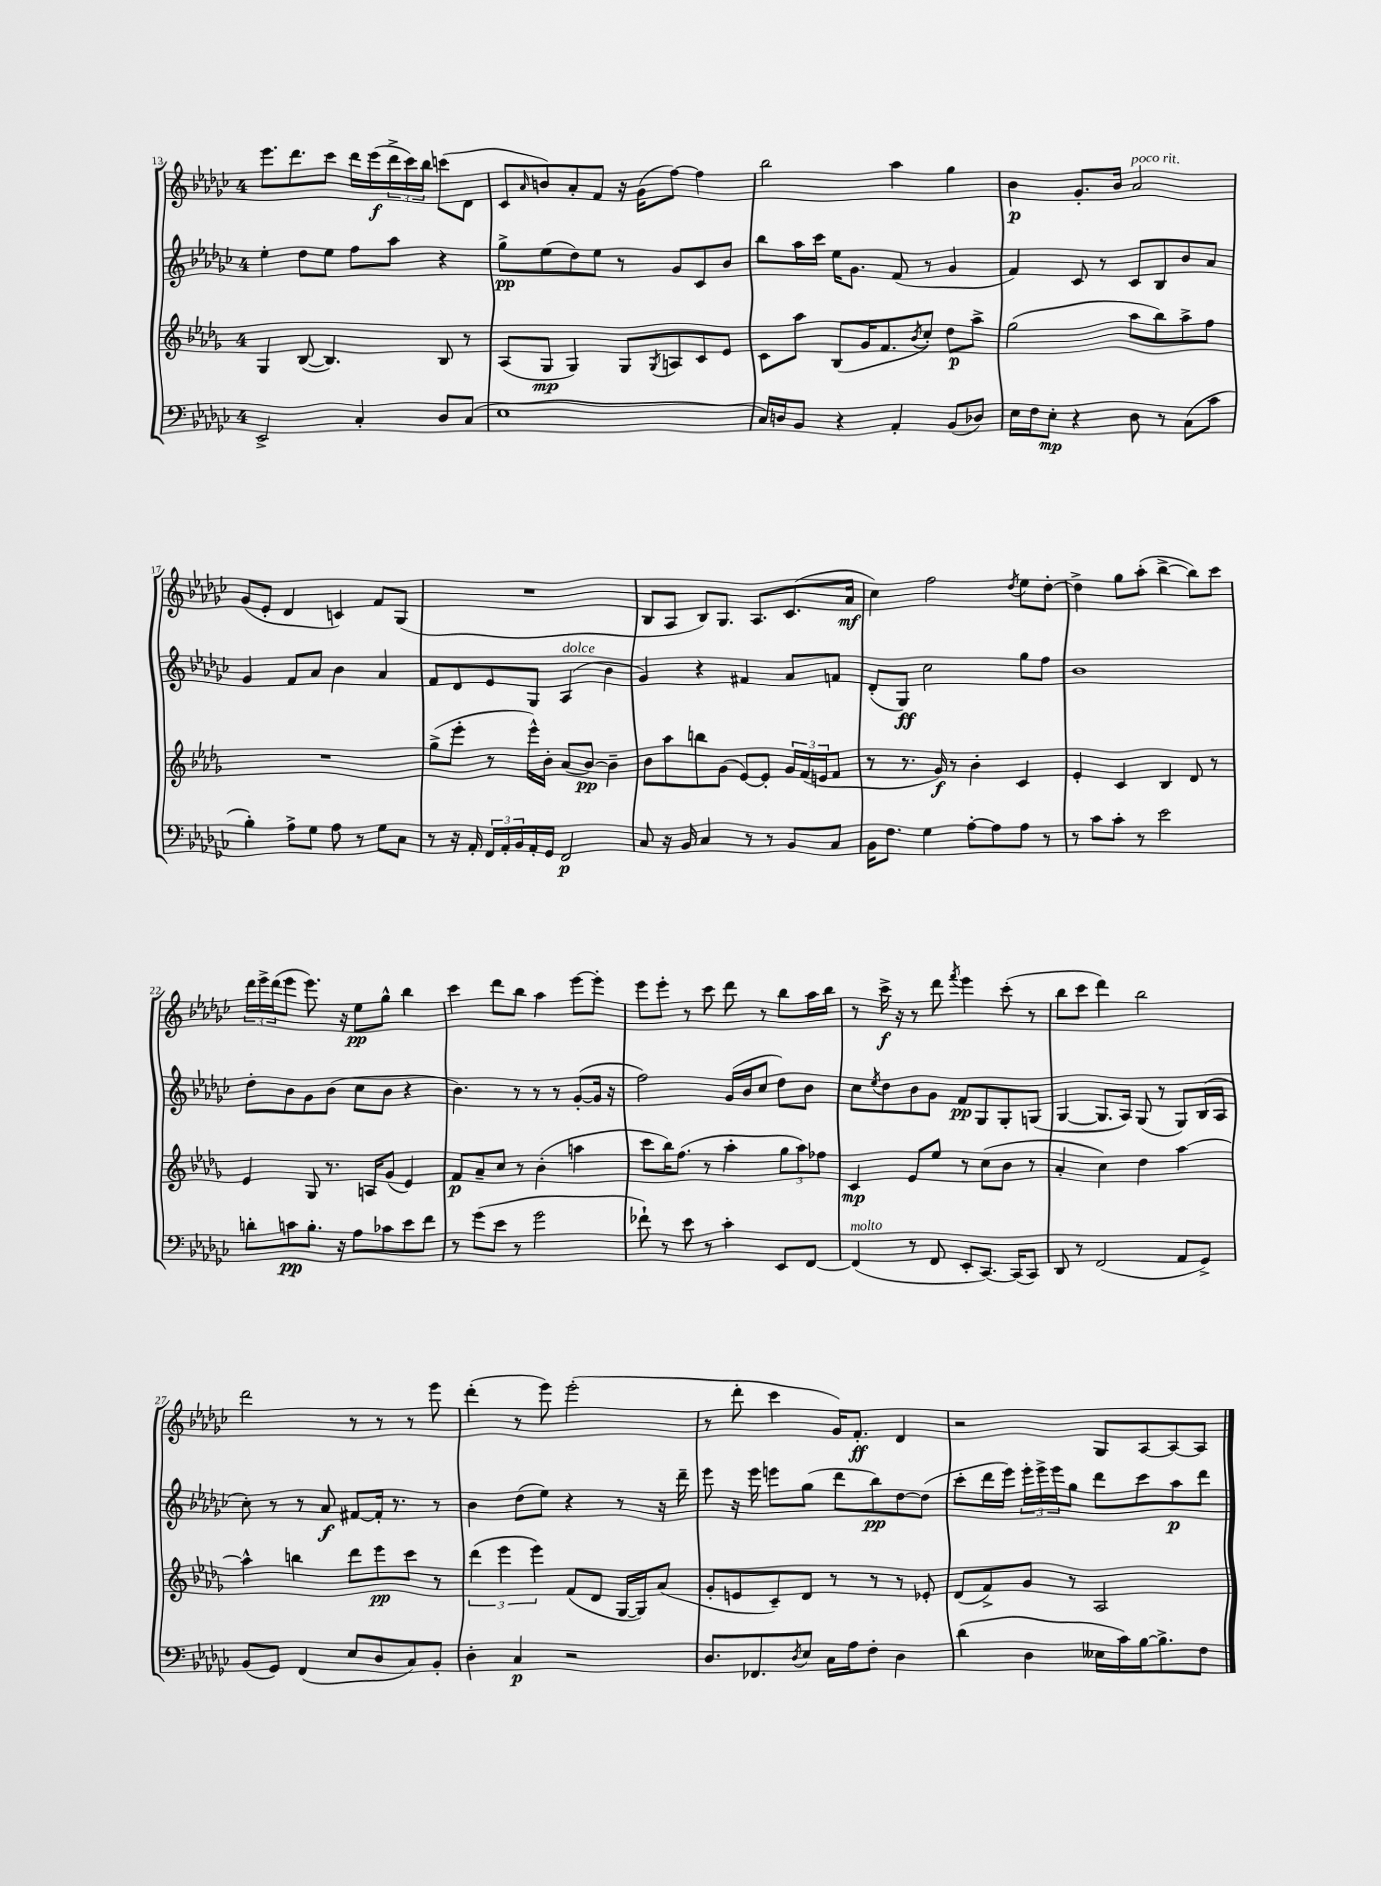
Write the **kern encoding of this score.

**kern	**kern	**kern	**kern
*staff4	*staff3	*staff2	*staff1
*clefF4	*clefG2	*clefG2	*clefG2
*k[b-e-a-d-g-c-]	*k[b-e-a-d-g-]	*k[b-e-a-d-g-c-]	*k[b-e-a-d-g-c-]
*M4/4	*M4/4	*M4/4	*M4/4
2EE-^	4G-	4ee-'	8.eee-
.	.	.	8.ddd-
.	([8B-	8dd-	.
.	4.B-])	8ee-	8ccc-
4C-'	.	8ff	16ddd-
.	.	.	(16eee-
.	.	8aa-	24ddd-^
.	.	.	24ccc-)
.	.	.	24bb-
8D-	8B-	4r	(8ccc
(8C-	8r	.	8d-
=	=	=	=
1E-	(8A-	8gg-^	8c-
.	.	.	16qqa-
.	8G-	(8ee-	8b)
.	4G-)	8dd-)	8a-'
.	.	8ee-	8f
.	8G-	8r	16r
.	.	.	(16g-
.	8qG-	.	.
.	8A	8g-	[8ff)
.	8c	8c-	4ff]
.	8e-	8b-	.
=	=	=	=
16C-)	8c	8bb-	2bb-
16D	.	.	.
8BB-	8aa-	16aa-	.
.	.	16ccc-	.
4r	(8B-	16ee-	.
.	.	8.g-	.
.	16g-	.	.
.	8.f	.	.
4AA-'	.	(8f	4aa-
.	8qb-	.	.
.	8cc')	8r	.
(8BB-	8dd-	4g-	4gg-
8D-)	8aa-^	.	.
=	=	=	=
16E-	(2gg-	4f)	4b-
16F	.	.	.
8E-'	.	.	.
4r	.	8c-	8.g-'
.	.	8r	.
.	.	.	16b-
8D-	8aa-	8c-	2a-
8r	8bb-)	8B-	.
(8C-	8aa-^	8b-	.
8c-	8ff	8a-	.
=	=	=	=
4B-')	1r	4g-	(8g-
.	.	.	8e-'
8A-^	.	8f	4d-
8G-	.	8a-	.
8A-	.	4b-	4c)
8r	.	.	.
8G-	.	4a-	8f
8C-	.	.	(8G-
=	=	=	=
8r	(8gg-^	8f	1r
16r	8eee-'	8d-	.
16AA-'	.	.	.
24FF	8r	8e-	.
24AA-'	.	.	.
24BB-	.	.	.
16AA-'	16eee-^^)	8G-	.
16GG-	16b-'	.	.
2FF	(8a-	(4A-	.
.	[8b-)	.	.
.	4b-~]	4b-	.
=	=	=	=
8C-	8b-	4g-)	8B-
16r	8aa-	.	8A-
16BB-	.	.	.
4C-	8bb	4r	8B-)
.	(8g-	.	8.G-
8r	[8e-)	4f#	.
.	.	.	8.A-
8r	8e-']	.	.
8BB-	24g-	8a-	(8.c-
.	(24f	.	.
.	24e	.	.
8C-	8f	8f	.
.	.	.	16a-
=	=	=	=
16BB-	8r	(8d-'	4cc-)
8.F	.	.	.
.	8.r	8G-)	.
4G-	.	2cc-	2ff
.	16g-)	.	.
.	8r	.	.
[8A-'	4b-'	.	.
8A-]	.	.	.
.	.	.	8qdd-
8A-	4c	8gg-	8ee-
8r	.	8ff	[8dd-'
=	=	=	=
8r	4e-'	1b-	4dd-^]
8c-	.	.	.
8c-'	4c	.	8gg-
8r	.	.	(8aa-'
2e-	4B-	.	[4bb-^
.	8d-	.	8bb-])
.	8r	.	8ccc-
=	=	=	=
8d'	4e-	8dd-'	24ddd-
.	.	.	24eee-^
.	.	.	(24ddd-
8c	.	8b-	8eee-
8.B-'	8G-	8g-	8.eee-)
.	8.r	(8b-	.
16r	.	.	16r
8A-	.	8cc-	8ee-
.	16A	.	.
8c-	(8g-	8b-	8gg-^^
8e-	4e-)	4r	4bb-
8f	.	.	.
=	=	=	=
8r	8f	4.b-)	4ccc-
(8g-	8a-~	.	.
8e-	8cc	.	8ddd-
8r	8r	8r	8bb-
2g-	(4b-'	8r	4aa-
.	.	8r	.
.	4aa	([8g-'	[8eee-
.	.	16g-]	8eee-']
.	.	16r	.
=	=	=	=
8f-`)	8ccc	2ff)	8eee-
8r	16bb-)	.	8eee-'
.	(8.ff	.	.
8e-	.	.	8r
8r	8r	.	8ccc-
4c-'	4aa-'	(16g-	8ddd-
.	.	16b-	.
.	.	8cc-	8r
8EE-	12gg-	8dd-)	8bb-
.	12aa-)	.	.
[8FF	.	8b-	16aa-
.	12ff-	.	.
.	.	.	16bb-
=	=	=	=
(4FF]	4c	8cc-	8r
.	.	8qee-	.
.	.	8dd-	16ccc-^
.	.	.	16r
8r	8e-	8b-	8r
8FF	8ee-	8g-	8ddd-
.	.	.	8qfff
8EE-'	8r	8f	4eee-
[8.CC-)	(8cc	8G-	.
.	8b-	8G-'	(8ccc-'
(16CC-]	.	.	.
8CC-)	8r	(8G	8r
=	=	=	=
8DD-	4a-'	[4G-	8bb-
8r	.	.	8ccc-
(2FF	4cc)	8.G-]	4ddd-)
.	.	16A-)	.
.	4dd-	(8G-	2bb-
.	.	8r	.
8AA-	[4aa-	8G-)	.
8GG-^)	.	(16B-	.
.	.	16A-	.
=	=	=	=
(8BB-	4aa-^^]	8cc-')	2ddd-
8GG-)	.	8r	.
(4FF	4bb	8r	.
.	.	8a-	.
8E-	8ddd-	[8f#	8r
8D-	8eee-	16f#']	8r
.	.	8.r	.
8C-)	8ccc	.	8r
8BB-'	8r	8r	8eee-
=	=	=	=
4D-'	(6ddd-	4b-	(4ddd-'
.	6eee-	.	.
4C-	.	(8dd-	8r
.	6eee-)	.	.
.	.	8ee-)	8eee-)
2r	(8f	4r	(2eee-'
.	8d-	.	.
.	[16G-	8r	.
.	16G-])	.	.
.	(8a-	16r	.
.	.	16ddd-~	.
=	=	=	=
8.D-	8g-'	8eee-	8r
.	8e	16r	8ddd-'
8.FF-	.	16eee-	.
.	8c~)	8eee	4ccc-
8qD-	.	.	.
8E-	8d-	(8gg-	.
16C-	8r	8ddd-	16g-)
16A-	.	.	8.f'
8F'	8r	8bb-)	.
4D-	8r	[8dd-	4d-
.	8e-'	(8dd-]	.
=	=	=	=
(4d-	(8d-	8ccc-'	2r
.	8f^)	16ddd-	.
.	.	16eee-)	.
4D-	8g-	24eee-'	.
.	.	24eee-^	.
.	.	24eee-	.
.	8r	8gg-	.
16E--	2A-	8ddd-	8G-
16c-)	.	.	.
[16B-	.	8ccc-	[8A-
8.B-^]	.	.	.
.	.	8aa-	8A-_
8F	.	8ddd-	8A-]
==	==	==	==
*-	*-	*-	*-
